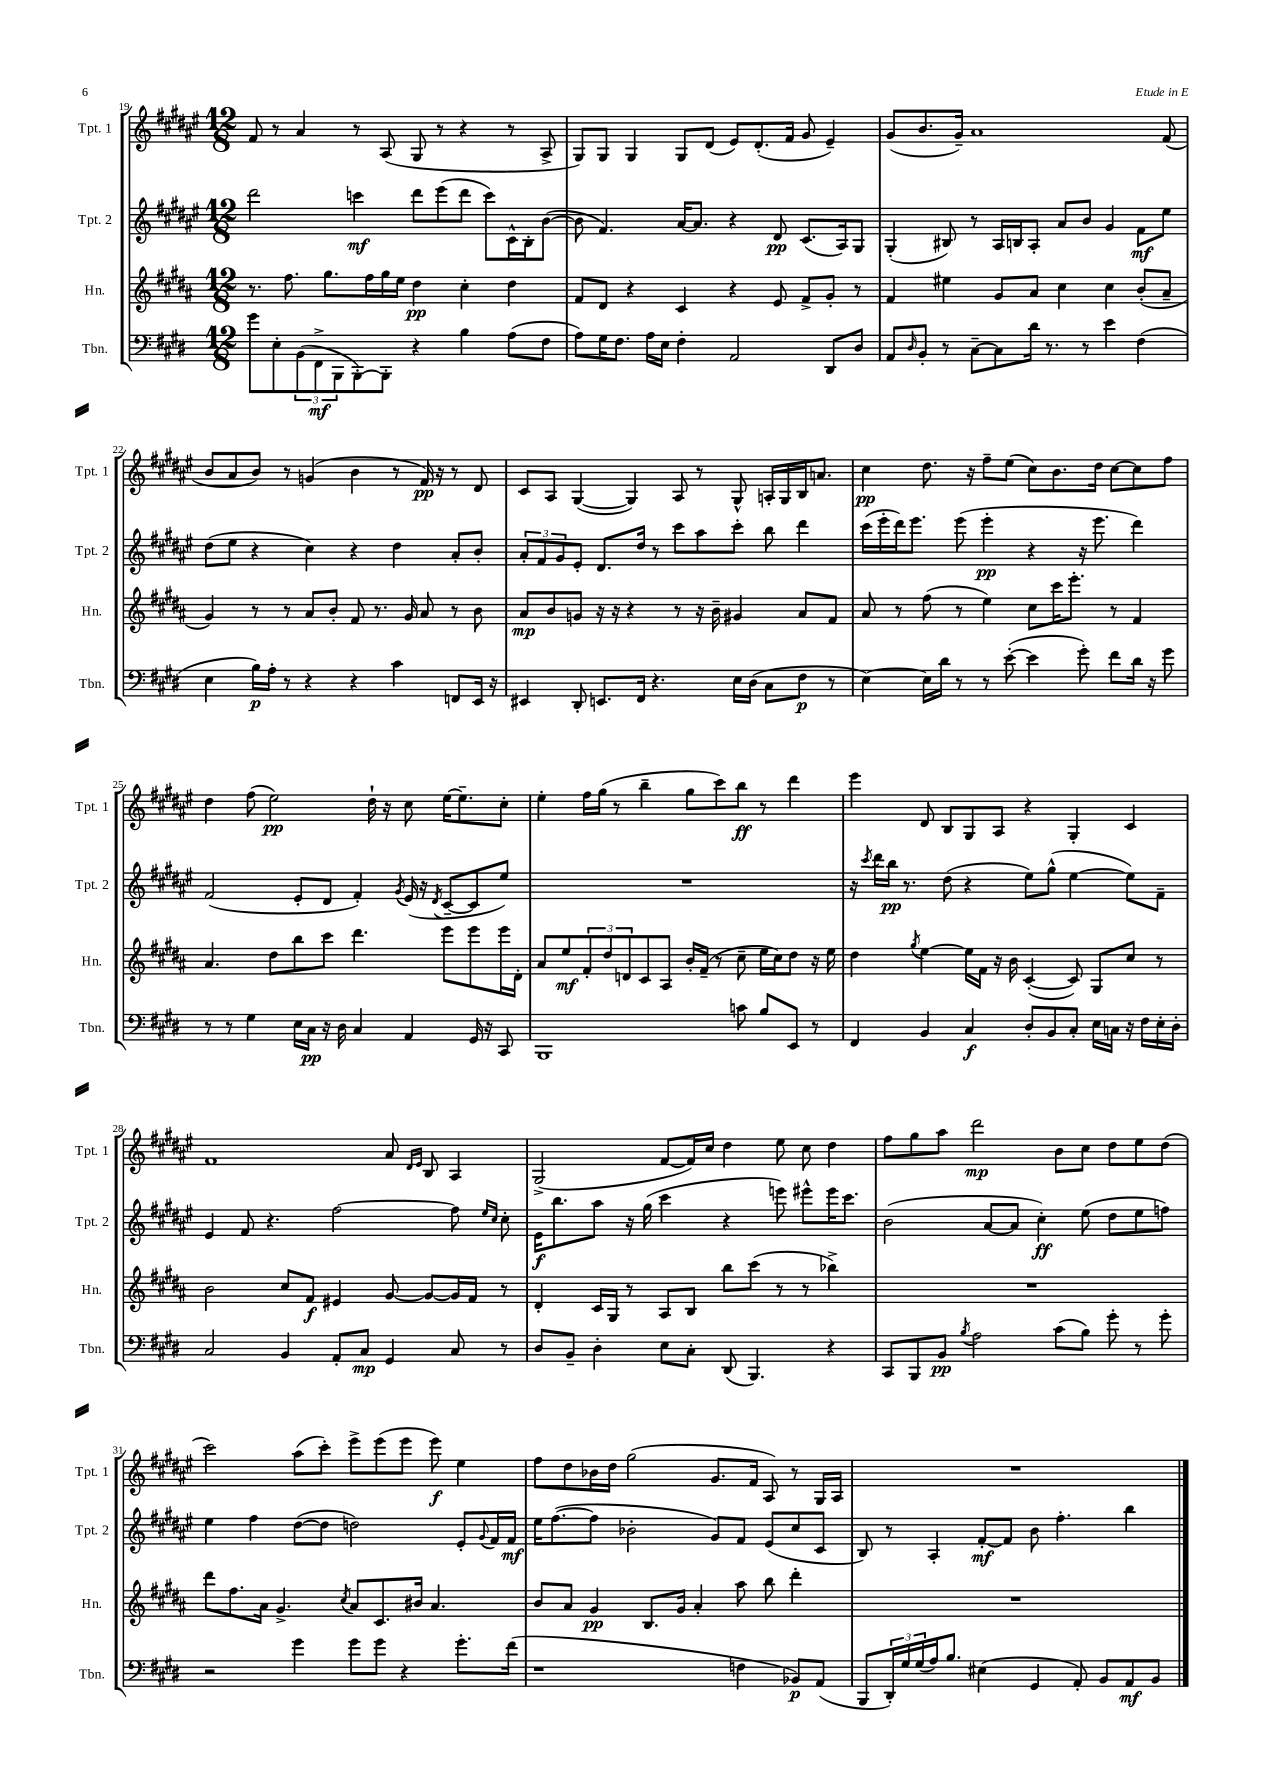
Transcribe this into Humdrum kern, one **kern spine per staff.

**kern	**kern	**kern	**kern
*staff4	*staff3	*staff2	*staff1
*clefF4	*clefG2	*clefG2	*clefG2
*k[f#c#g#d#]	*k[f#c#g#d#a#]	*k[f#c#g#d#a#e#]	*k[f#c#g#d#a#e#]
*M12/8	*M12/8	*M12/8	*M12/8
8g#	8.r	2ddd#	8f#
8E'	.	.	8r
.	8.ff#	.	.
(12BB	.	.	4a#
12FF#^	.	.	.
.	8.gg#	.	.
12BBB	.	.	.
[8BBB')	.	4ccc	8r
.	16ff#	.	.
8BBB']	16gg#	.	(8A#
.	16ee	.	.
4r	4dd#	8ddd#	8G#
.	.	(8eee#	8r
4B	4cc#'	8ddd#	4r
.	.	8ccc)	.
(8A	4dd#	16c#^^	8r
.	.	16B'	.
8F#	.	([8b	8A#^
=	=	=	=
8A)	8f#	8b]	8G#)
16G#	8d#	4.f#)	8G#
8.F#	.	.	.
.	4r	.	4G#
16A	.	.	.
16E	.	.	.
4F#'	4c#	[16a#	8G#
.	.	8.a#]	.
.	.	.	(8d#
2AA	4r	4r	8e#)
.	.	.	(8.d#'
.	8e	8d#	.
.	.	.	16f#
.	8f#^	(8.c#	8g#
8DD#	8g#'	.	4e#~)
.	.	16A#)	.
8D#	8r	8G#	.
=	=	=	=
8AA	4f#	(4G#'	(8g#
16qqD#	.	.	.
8BB'	.	.	8.b
8r	4ee#	8B#)	.
.	.	.	16g#~)
[8C#~	.	8r	1a#
8C#]	8g#	16A#	.
.	.	16B	.
16d#	8a#	8A#'	.
8.r	.	.	.
.	4cc#	8a#	.
8r	.	8b	.
4e	4cc#	4g#	.
(4F#	(8b'	8f#	.
.	8a#~	8ee#	(8f#
=	=	=	=
4E	4g#)	(8dd#	8b
.	.	8ee#	8a#
16B)	8r	4r	8b)
16A'	.	.	.
8r	8r	.	8r
4r	8a#	4cc#)	(4g
.	8b'	.	.
4r	8f#	4r	4b
.	8.r	.	.
4c#	.	4dd#	8r
.	16g#	.	.
.	8a#	.	16f#)
.	.	.	16r
8FF	8r	8a#'	8r
16EE	8b	8b'	8d#
16r	.	.	.
=	=	=	=
4EE#	8a#	12a#'	8c#
.	.	12f#	.
.	8b	.	8A#
.	.	12g#	.
8DD#'	8g	8e#'	([4G#
8.EE	16r	8.d#	.
.	16r	.	.
.	4r	.	4G#])
16FF#	.	16dd#	.
4.r	.	8r	.
.	8r	8ccc#	8A#
.	16r	8aa#	8r
.	16b~	.	.
16E	4g#	8ccc#'	8G#^^
(16D#	.	.	.
8C#	.	8bb	16A'
.	.	.	16G#
8F#	8a#	4ddd#	16B
.	.	.	8.a
8r	8f#	.	.
=	=	=	=
[4E)	8a#	(16ccc#	4cc#
.	.	16eee#'	.
.	8r	16ddd#)	.
.	.	8.eee#	.
16E]	(8ff#	.	8.dd#
16d#	.	.	.
8r	8r	(8eee#	.
.	.	.	16r
8r	4ee)	4eee#'	8ff#~
([8e'	.	.	(8ee#
4e]	8cc#	4r	8cc#)
.	16ccc#	.	8.b
.	8.eee'	.	.
8g#')	.	16r	.
.	.	8.eee#	16dd#
8f#	8r	.	[8cc#
16d#	4f#	4ddd#)	8cc#]
16r	.	.	.
8g#	.	.	8ff#
=	=	=	=
8r	4.a#	(2f#	4dd#
8r	.	.	.
4G#	.	.	(8ff#
.	8dd#	.	2ee#)
16E	8bb	8e#'	.
16C#	.	.	.
16r	8ccc#	8d#	.
16D#	.	.	.
4C#	4.ddd#	4f#')	.
.	.	.	16dd#`
.	.	.	16r
.	.	8qg#	.
4AA	.	(16e#	8cc#
.	.	16r	.
.	.	8qd#	.
.	8eee	[8c#~	[16ee#
.	.	.	8.ee#~]
16GG#	8eee	8c#]	.
16r	.	.	.
8CC#	16eee	8ee#)	8cc#'
.	16d#'	.	.
=	=	=	=
1BBB	8a#	1.r	4ee#'
.	8ee	.	.
.	12f#'	.	16ff#
.	.	.	(16gg#
.	12dd#	.	.
.	.	.	8r
.	12d	.	.
.	8c#	.	4bb~
.	8A#	.	.
.	16b'	.	8gg#
.	(16f#~	.	.
.	8r	.	8ccc#)
8c	8cc#~	.	8bb
8B	16ee	.	8r
.	16cc#)	.	.
8EE	8dd#	.	4ddd#
8r	16r	.	.
.	16ee	.	.
=	=	=	=
4FF#	4dd#	16r	4eee#
.	.	8qccc#	.
.	.	16ddd#	.
.	.	16bb	.
.	.	8.r	.
.	8qgg#	.	.
4BB	[4ee	.	8d#
.	.	(8dd#	8B
4C#	16ee]	4r	8G#
.	16f#	.	.
.	16r	.	8A#
.	16b	.	.
8D#'	([4c#'	8ee#)	4r
8BB	.	(8gg#^^	.
8C#'	8c#])	[4ee#	4G#'
16E	8G#	.	.
16C	.	.	.
16r	8cc#	8ee#])	4c#
16F#	.	.	.
16E'	8r	8f#~	.
16D#'	.	.	.
=	=	=	=
2C#	2b	4e#	1f#
.	.	8f#	.
.	.	4.r	.
4BB	8cc#	.	.
.	8f#	.	.
8AA'	4e#	[2ff#	.
8C#	.	.	.
4GG#	[8g#	.	8a#
.	.	.	16qqd#
.	.	.	16qqe#
.	8g#_	.	8B
8C#	16g#]	8ff#]	4A#
.	16f#	.	.
.	.	16qqee#	.
.	.	16qqcc#	.
8r	8r	8cc#'	.
=	=	=	=
8D#	4d#'	16e#	(2G#^
.	.	8.bb	.
8BB~	.	.	.
4D#'	16c#	8aa#	.
.	16G#	.	.
.	8r	16r	.
.	.	(16gg#	.
8E	8A#	4ccc#	[8f#
8C#'	8B	.	16f#])
.	.	.	16cc#
(8DD#	8bb	4r	4dd#
4.BBB)	(8ccc#	.	.
.	8r	8eee)	8ee#
.	8r	8eee#^^	8cc#
4r	4bb-^)	16eee#	4dd#
.	.	8.ccc#	.
=	=	=	=
8CC#	1.r	(2b	8ff#
8BBB	.	.	8gg#
8BB	.	.	8aa#
8qB	.	.	.
2A	.	.	2ddd#
.	.	[8a#	.
.	.	8a#]	.
.	.	4cc#')	.
(8c#	.	.	8b
8B)	.	(8ee#	8cc#
8g#'	.	8dd#	8dd#
8r	.	8ee#	8ee#
8g#'	.	8ff)	(8dd#
=	=	=	=
2r	8ddd#	4ee#	2ccc#)
.	8.ff#	.	.
.	.	4ff#	.
.	16a#	.	.
.	4.g#^	.	.
4g#	.	([8dd#	(8aa#
.	.	8dd#]	8ccc#')
.	8qcc#	.	.
8g#	8a#	2dd)	8eee#^
8g#	8.c#	.	(8eee#
4r	.	.	8eee#
.	16b#	.	.
.	4.a#	.	8eee#)
8.g#'	.	8e#'	4ee#
.	.	8qqg#	.
.	.	16f#	.
(16f#	.	16f#	.
=	=	=	=
1r	8b	16ee#	8ff#
.	.	([8.ff#	.
.	8a#	.	8dd#
.	4g#	8ff#]	16b-
.	.	.	16dd#
.	.	2b-'	(2gg#
.	8.B	.	.
.	16g#	.	.
.	4a#'	.	.
.	.	8g#)	8.g#
4F	8aa#	8f#	.
.	.	.	16f#
.	8bb	(8e#	8A#)
8BB-)	4ddd#'	8cc#	8r
(8AA	.	8c#	16G#
.	.	.	16A#
=	=	=	=
8BBB	1.r	8B)	1.r
24DD#')	.	8r	.
24G#	.	.	.
(24G#	.	.	.
16A)	.	4A#'	.
8.B	.	.	.
(4E#	.	[8f#'	.
.	.	8f#]	.
4GG#	.	8b	.
.	.	4.ff#'	.
8AA')	.	.	.
8BB	.	.	.
8AA	.	4bb	.
8BB	.	.	.
==	==	==	==
*-	*-	*-	*-
